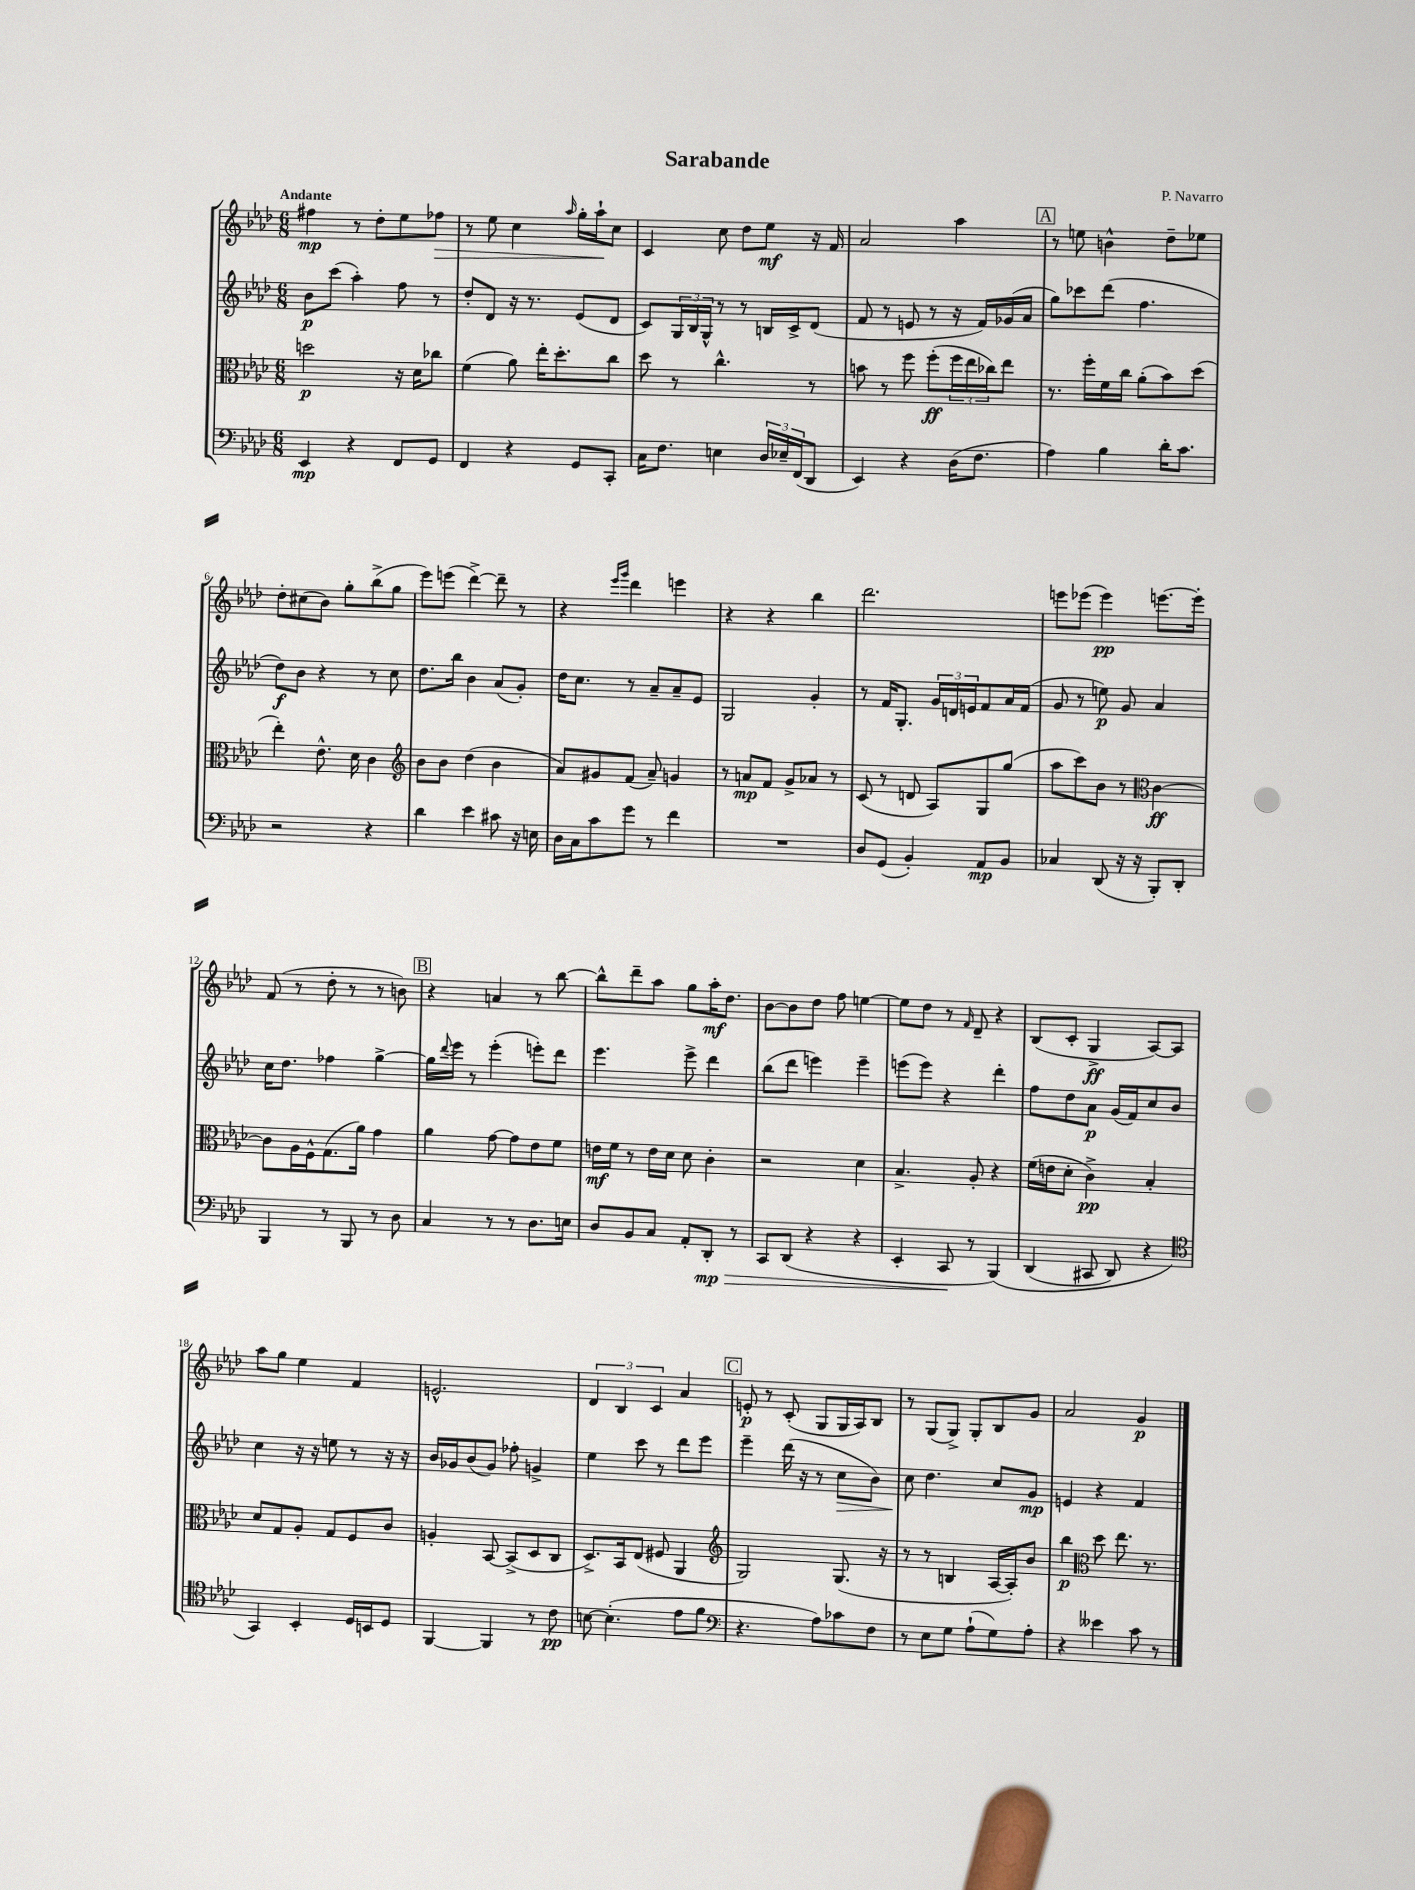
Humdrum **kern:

**kern	**kern	**kern	**kern
*staff4	*staff3	*staff2	*staff1
*clefF4	*clefC3	*clefG2	*clefG2
*k[b-e-a-d-]	*k[b-e-a-d-]	*k[b-e-a-d-]	*k[b-e-a-d-]
*M6/8	*M6/8	*M6/8	*M6/8
4EE-	2dd	8b-	4ff#
.	.	(8ccc	.
4r	.	4aa-')	8r
.	.	.	8dd-'
8FF	16r	8ff	8ee-
.	16d-	.	.
8GG	8cc-	8r	8ff-
=	=	=	=
4FF	(4f	8dd-'	8r
.	.	8d-	8ee-
4r	8a-)	16r	4cc
.	.	8.r	.
.	16ee-'	.	.
.	8.dd-'	.	.
.	.	.	16qqaa-
8GG	.	(8e-	16gg'
.	.	.	16aa-`
8CC'	8cc	8d-	8cc
=	=	=	=
16C	8dd-	8c)	4c
8.F	.	.	.
.	8r	24G	.
.	.	24B-	.
.	.	24G^^	.
4E	4.cc^^	8r	8cc
.	.	8r	8dd-
24D-	.	16B	8ee-
24E-~	.	.	.
.	.	16c^	.
(24FF	.	.	.
8DD-	8r	(8d-	16r
.	.	.	16f
=	=	=	=
4EE-)	8b	8f	2a-
.	8r	8r	.
4r	8ff	8e	.
.	(8ff'	8r	.
(16D-	24ff	16r	4aa-
.	24ee-	.	.
8.F	.	16f)	.
.	24cc-)	.	.
.	8ee-	(16g-	.
.	.	16a-	.
=	=	=	=
4A-)	8.r	8gg)	8r
.	.	8ccc-	8ee
.	16ff'	.	.
4B-	16f	(8ddd-	4b^^
.	16cc	.	.
.	(8a-'	4.ff	.
16d-'	8b-)	.	8dd-~
8.c	.	.	.
.	(8dd-	.	8ee-
=	=	=	=
2r	4ee-')	8dd-)	8dd-'
.	.	8b-	(8cc#
.	8.e-^^	4r	8b-)
.	.	.	8gg'
.	16d-	.	.
4r	4c	8r	(8bb-^
.	.	8cc	8gg
=	=	=	=
*	*clefG2	*	*
4d-	8b-	8.dd-	8eee-)
.	8b-	.	(8eee
.	.	16bb-	.
4e-	(4dd-	4b-	[4ddd-^)
8c#	4b-	(8a-	8ddd-~]
16r	.	8g')	8r
16E	.	.	.
=	=	=	=
16D-	8a-)	16dd-	4r
16C	.	8.cc	.
8c	8g#	.	.
.	.	.	16qqeee-
.	.	.	16qqggg
8g	(8f	8r	4ddd-
8r	8a-~)	8a-~	.
4f	4g	8a-~	4eee
.	.	8e-	.
=	=	=	=
2.r	8r	2G	4r
.	8a	.	.
.	8f	.	4r
.	8g^	.	.
.	8a-	4g'	4bb-
.	8r	.	.
=	=	=	=
8D-	(8c	8r	2.ddd-
(8GG	8r	16f	.
.	.	8.G'	.
4BB-')	8d	.	.
.	8A-)	24g	.
.	.	24d	.
.	.	24e	.
8AA-	8G	8f	.
8BB-	(8gg	16a-	.
.	.	(16f	.
=	=	=	=
4C-	8aa-	8g	8eee
.	8ccc)	8r	(8eee-
(8DD-	8b-	8ee)	4eee-)
16r	8r	8g	.
16r	.	.	.
*	*clefC3	*	*
8BBB-')	[4c	4a-	[8.eee
8DD-'	.	.	.
.	.	.	16eee']
=	=	=	=
4BBB-	8c]	16cc	(8f
.	.	8.dd-	.
.	16A-	.	8r
.	16F^^	.	.
8r	(8.G	4ff-	8dd-'
8BBB-	.	.	8r
.	16a-)	.	.
8r	4g	[4gg^	8r
8D-	.	.	8b)
=	=	=	=
4C	4a-	16gg]	4r
.	.	8qqddd-	.
.	.	16eee-	.
.	.	8r	.
8r	[8g	(4eee-'	4a
8r	8g]	.	.
8.D-	8e-	8eee')	8r
.	8f	8ddd-	[8bb-
16E	.	.	.
=	=	=	=
8D-	16e	4.eee-	8bb-^^]
.	16f	.	.
8BB-	8r	.	8ddd-~
8C	16e	.	8aa-
.	16d-	.	.
8AA-'	8d-	8eee-^	8gg
8DD-'	4c'	4ddd-	16aa-'
.	.	.	8.dd-
8r	.	.	.
=	=	=	=
8CC	2r	(8bb-	[8b-
(8DD-	.	8ddd-	8b-]
4r	.	4eee)	8dd-
.	.	.	8ff
4r	4d-	4eee~	[4ee
=	=	=	=
4EE-'	4.B-^	(8eee	8ee]
.	.	8eee)	8dd-
8CC	.	4r	8r
.	.	.	16qqf
8r	8A-'	.	8d-~
&(4BBB-)	4r	4ddd-'	4r
=	=	=	=
(4DD-	(16f	8ff	(8B-
.	16e	.	.
.	8d-'	8dd-	8c'
8CC#	4c^)	8a-	4G^
8DD-)	.	(16g	.
.	.	16f)	.
4r	4B-'	8cc	[8A-)
.	.	8b-	8A-]
=	=	=	=
*clefC4	*	*	*
4GG&)	8d-	4cc	8aa-
.	8G	.	8gg
4BB-'	8A-'	16r	4ee-
.	.	16r	.
.	8G	8ee	.
16D-	8F	8r	4f
16BB	.	.	.
8D-	8c	16r	.
.	.	16r	.
=	=	=	=
[4FF	4A'	16b-	2.e^^
.	.	16g-	.
.	.	(8b-	.
4FF]	[8BB-	8g-)	.
.	(8BB-^]	8ff-'	.
8r	8D-	4g^	.
8c	8C	.	.
=	=	=	=
[8B	8.D-^)	4ee-	6d-
(4.B']	.	.	.
.	.	.	6B-
.	16BB-	.	.
.	(8E-	8ccc	.
.	.	.	6c
.	8F#	8r	.
8e-	4AA-	8ddd-	4a-
8f	.	8eee-	.
=	=	=	=
*clefF4	*clefG2	*	*
4.r	2G)	4eee-~	8e'
.	.	.	8r
.	.	(16ddd-	(8c'
.	.	16r	.
8A-)	.	8r	8G
8c-	(8.G	8cc	16G
.	.	.	16A-)
8F	.	8b-)	8B-
.	16r	.	.
=	=	=	=
8r	8r	8cc	8r
8E-	8r	4.dd-	(8G
8G	4B	.	8G^)
(8A-`	.	.	8G'
8G)	[16A-	8cc	8B-
.	16A-'])	.	.
8A-'	8b-	8g	8g
=	=	=	=
4r	4bb-	4e	2a-
*	*clefC3	*	*
4e--	8dd-	4r	.
.	8.ee-	.	.
8c	.	4f	4g
.	8.r	.	.
8r	.	.	.
==	==	==	==
*-	*-	*-	*-
